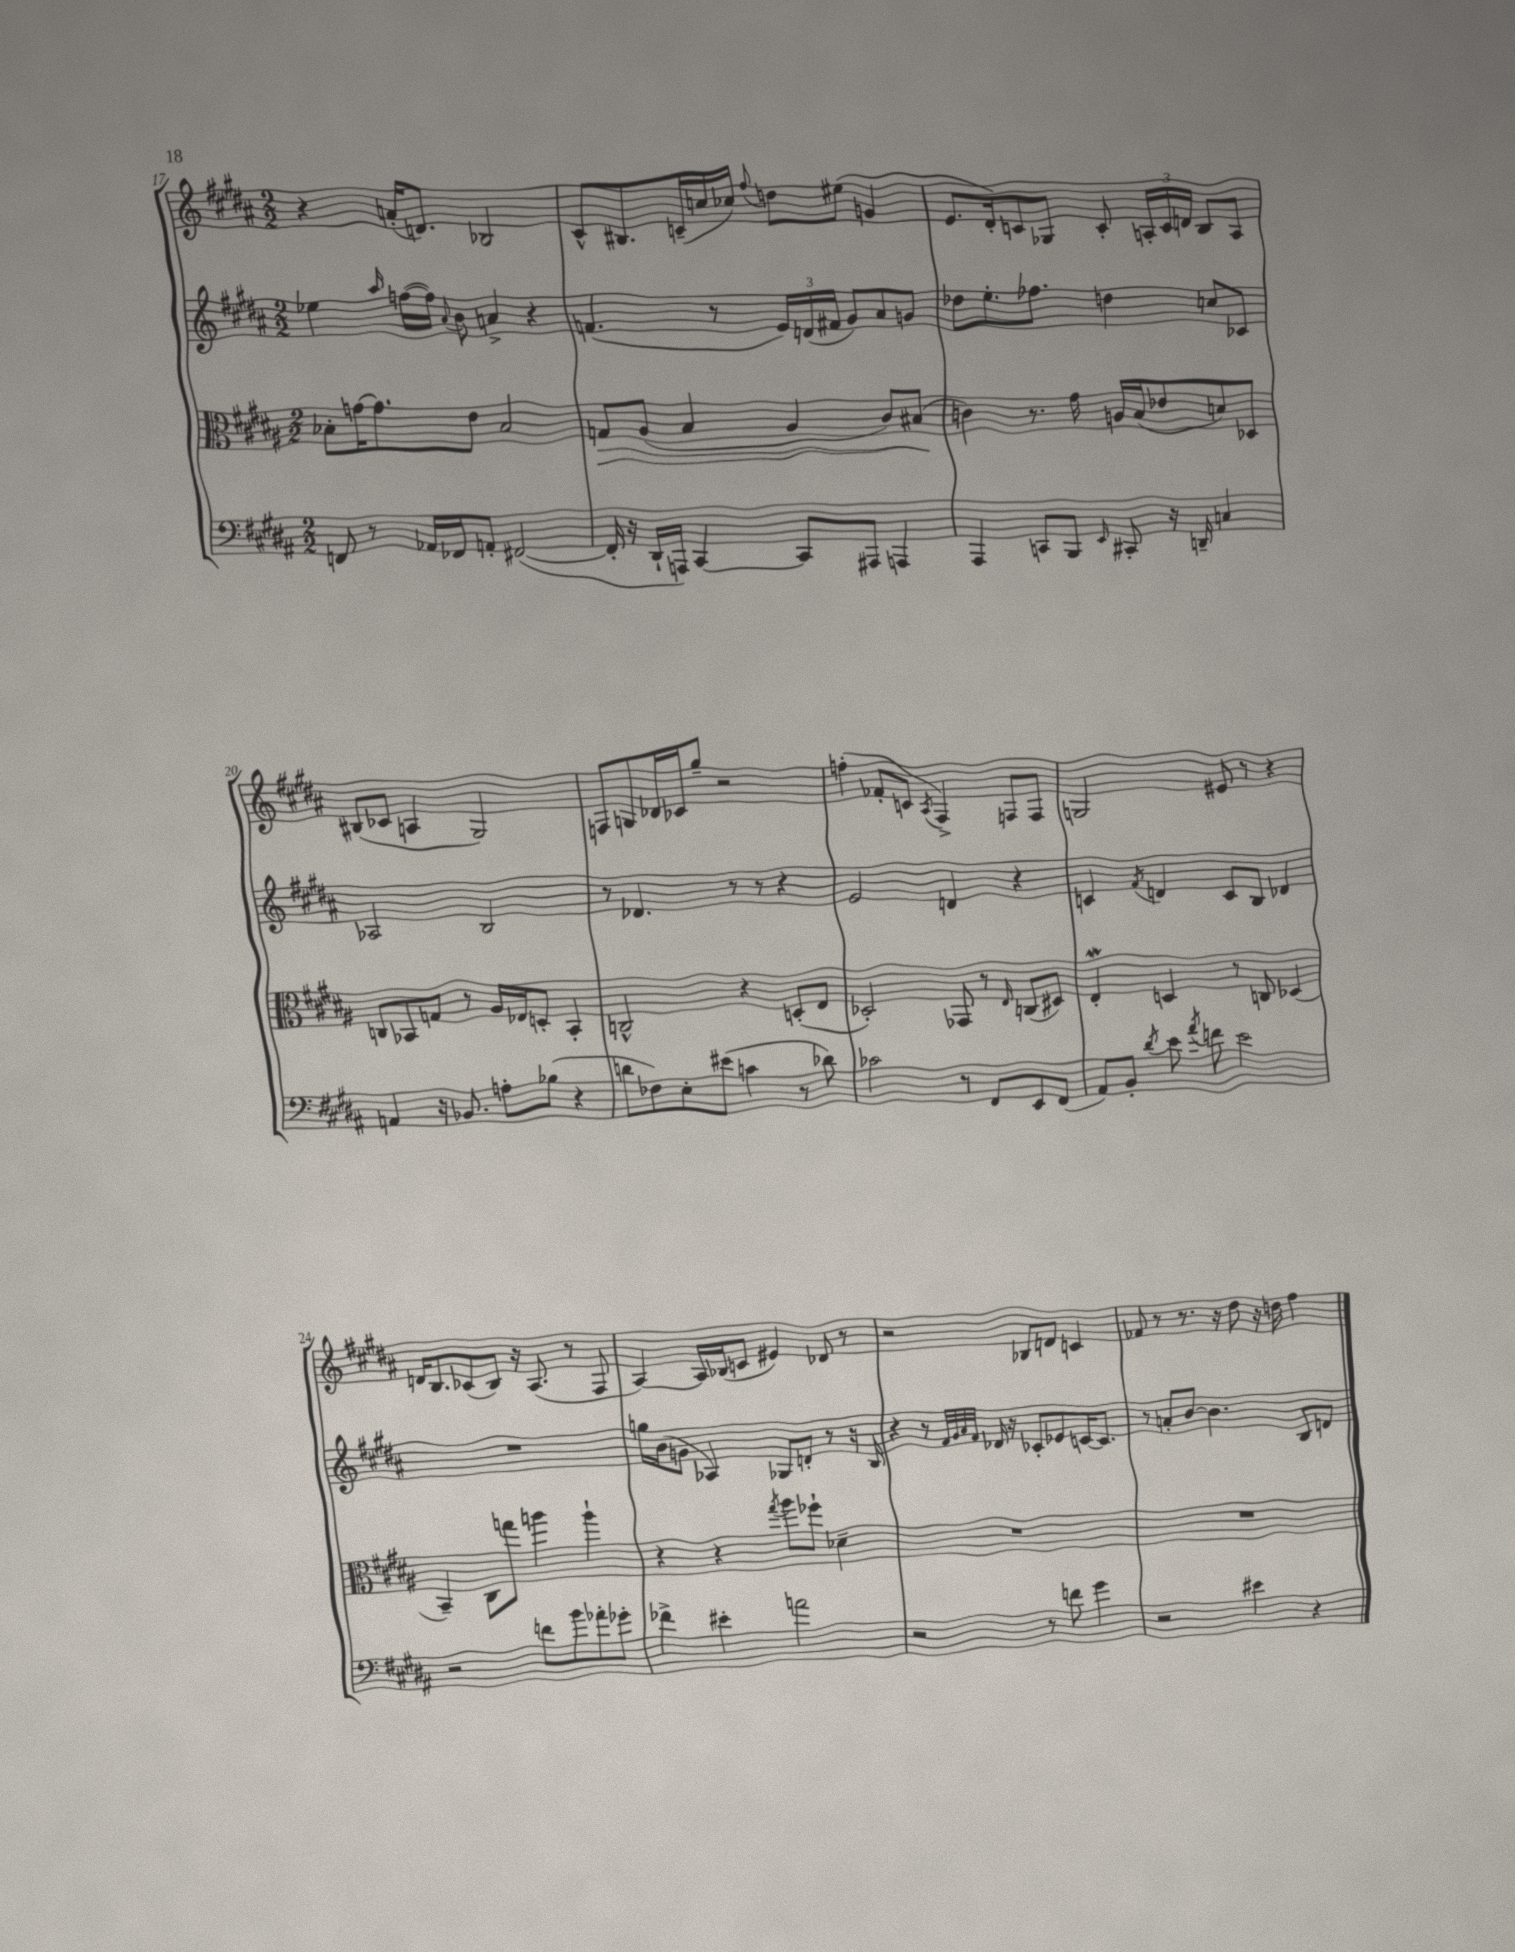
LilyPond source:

<<
\new StaffGroup <<
\new Staff = "s0" {
    \clef treble \key b \major \numericTimeSignature \time 2/2
    \autoBeamOff r4 a'16[-.( d'8.]) bes2 |
    cis'8[-^ bis8. c'16--( c''16 ces''16]) \appoggiatura { fis''8 } d''8[ eis''8]( g'4 |
    e'8.[ dis'16-.) c'8 ges8] c'8-. \tuplet 3/2 { a16[-. c'16 d'16] } b8[ a8] |
    bis8[( ces'8] a4 gis2) |
    f8[ g8 des'16 ces'16 gis''8]-- r2 |
    f''4-.( fes'8[-. c'8] \acciaccatura { ais8 } fis4->) f8[ f8] |
    g2 eis'8 r8 r4 |
    d'16[ b8. ces'8( b8]) r16 ais8.( r8 fis8 |
    ais4~) ais16[ bes16( c'8] eis'4) des'8 r8 |
    r2 bes8[ d'8] c'4 |
    fes'8 r8 r8. r16 dis''8 r16 d''16 fis''4 \bar "|." |
}
\new Staff = "s1" {
    \clef treble \key b \major \numericTimeSignature \time 2/2
    \autoBeamOff ees''4 \grace { ais''16 } f''16[~( f''16]) \appoggiatura { ais'8 } b'8 a'4-> r4 |
    f'4.( r8 \tuplet 3/2 { e'16[) d'16( fis'16] } gis'8[) ais'8 g'8] |
    des''8[ e''8.-. fes''8.] d''4 c''8[ ces'8] |
    aes2 b2 |
    r8 des'4. r8 r8 r4 |
    e'2 d'4 r4 |
    c'4 \acciaccatura { fis'8 } d'4 c'8[ b8] des'4 |
    R1 |
    g''16[ b'16( g'8] aes4) ges8[ d'8]-. r8 r16 b16 |
    r4 r8 \grace { fis'32[ gis'32 ais'32 fis'32] } des'16 r16 ces'8[-. ees'8 c'16~ c'8.] |
    r8 a'8[-. b'8]~ b'4. b8[ d'8] \bar "|." |
}
\new Staff = "s2" {
    \clef alto \key b \major \numericTimeSignature \time 2/2
    \autoBeamOff bes8[-. g'16~ g'8. e'8] bes2 |
    g8[\> ais8]( b4 ais4 cis'8[) bis8]\!( |
    c'4) r8. gis'16 a16[ b16( ees'8 d'8) des8] |
    c8[ bes,8 g8] r8 ais16[ ees16 d8]-. bes,4-. |
    c2-^ r4 d8[-.( e8] |
    des2-.) ges,8 r8 \grace { e16 } c8[( dis8]) |
    e4-.\mordent d4 r8 c8 des4( |
    b,4--) cis8[ g''8] a''4 a''4-! |
    r4 r4 \acciaccatura { gis''8 } ais''8[ fes''8]-! des'4-- |
    R1 |
    R1 \bar "|." |
}
\new Staff = "s3" {
    \clef bass \key b \major \numericTimeSignature \time 2/2
    \autoBeamOff f,8 r8 aes,16[ fes,16 a,8]-. fis,2~( |
    fis,16-. r16 dis,16[-! a,,16]) cis,4~ cis,8[ ais,,8] a,,4 |
    ais,,4 c,8[ b,,8] \grace { e,16 } cis,8-. r16 d,16-- c4 |
    a,4 r16 bes,8. a8[-. bes8]( r4 |
    d'8[ fes8) e8-. eis'8]( c'4 r8 des'8) |
    ces'2 r8 fis,8[ e,8 fis,8]( |
    ais,8[) b,8]-. \acciaccatura { dis'8 } e'8 \acciaccatura { ais'8 } f'8 e'2 |
    r2 f'8[ b'8 aes'8-. ges'8]-. |
    fes'4-> eis'4-. a'2 |
    r2 r8 f'8 gis'4 |
    r2 eis'4 r4 \bar "|." |
}
>>
>>
\layout { \context { \Score currentBarNumber = #17 } }
